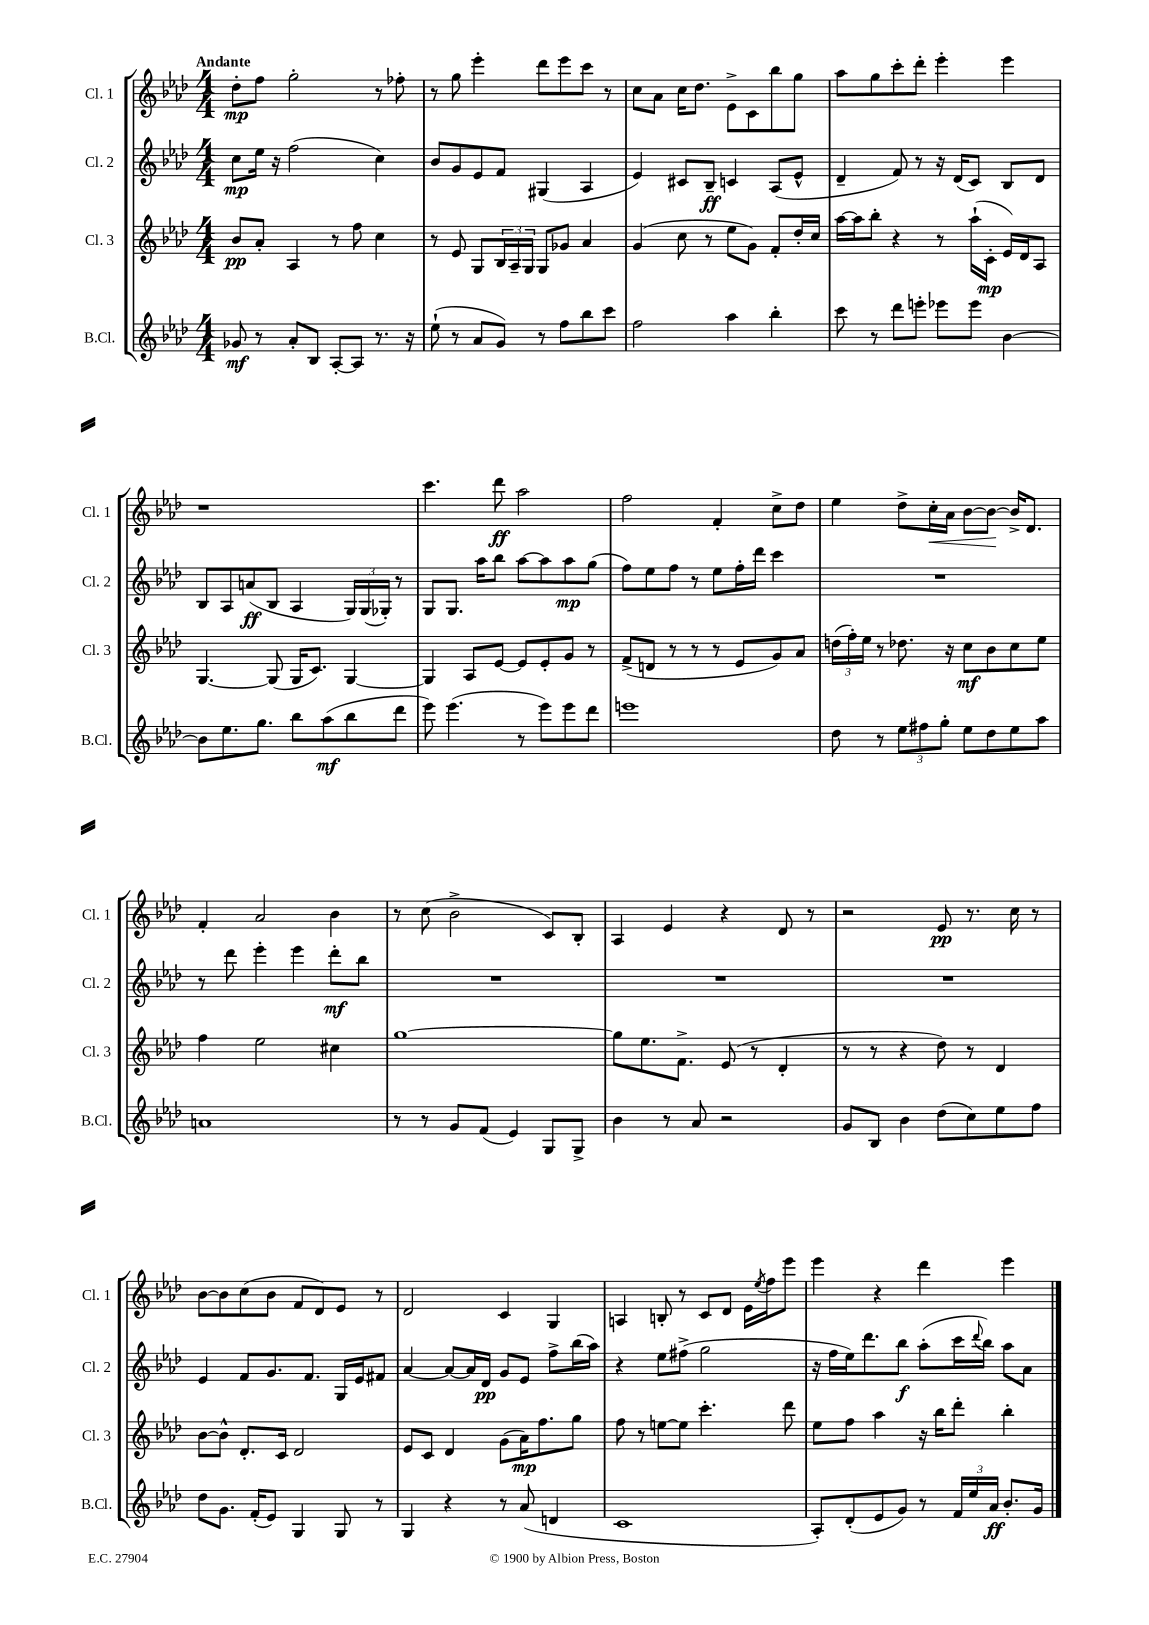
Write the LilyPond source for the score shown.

<<
\new StaffGroup <<
\new Staff = "s0" \with { instrumentName = "Cl. 1" shortInstrumentName = "Cl. 1" } {
    \clef treble \key aes \major \numericTimeSignature \time 4/4 \tempo "Andante"
    des''8-.\mp f''8 g''2-. r8 fes''8-. |
    r8 g''8 ees'''4-. des'''8 ees'''8 c'''8 r8 |
    c''8 aes'8 c''16 des''8. ees'8-> c'8 bes''8 g''8 |
    aes''8 g''8 c'''8-. des'''8-. ees'''4-. ees'''4 |
    r1 |
    c'''4. des'''8\ff aes''2 |
    f''2 f'4-. c''8-> des''8 |
    ees''4 des''8-> c''16-.\< aes'16 bes'8~ bes'8~\! bes'16-> des'8. |
    f'4-. aes'2 bes'4 |
    r8 c''8( bes'2-> c'8) bes8-. |
    aes4 ees'4 r4 des'8 r8 |
    r2 ees'8\pp r8. c''16 r8 |
    bes'8~ bes'8 c''8( bes'8 f'8 des'8) ees'8 r8 |
    des'2 c'4 g4 |
    a4 b8-. r8 c'8 des'8 ees'16 \acciaccatura { ees''8 } f''16 ees'''8 |
    ees'''4 r4 des'''4 ees'''4 \bar "|." |
}
\new Staff = "s1" \with { instrumentName = "Cl. 2" shortInstrumentName = "Cl. 2" } {
    \clef treble \key aes \major \numericTimeSignature \time 4/4
    c''8\mp ees''16 r16 f''2( c''4) |
    bes'8 g'8 ees'8 f'8 gis4( aes4 |
    ees'4) cis'8 bes8--\ff c'4 aes8( ees'8-^ |
    des'4-- f'8) r8 r16 des'16( c'8) bes8 des'8 |
    bes8 aes8 a'8\ff( bes8 aes4 \tuplet 3/2 { g16) g16( ges16-.) } r8 |
    g8 g8. aes''16 bes''8 aes''8~ aes''8 aes''8\mp g''8( |
    f''8) ees''8 f''8 r8 ees''8 f''16-. des'''16 c'''4 |
    R1 |
    r8 des'''8 ees'''4-. ees'''4 des'''8-.\mf bes''8 |
    R1 |
    R1 |
    R1 |
    ees'4 f'8 g'8. f'8. g16 ees'16 fis'8 |
    aes'4~ aes'8~ aes'16 des'16\pp g'8 ees'8 f''8-> bes''16( aes''16) |
    r4 ees''8 fis''8->( g''2 |
    r16 f''16 ees''16) des'''8. bes''8\f aes''8-.( c'''16 \appoggiatura { des'''8 } bes''16) aes''8 aes'8 \bar "|." |
}
\new Staff = "s2" \with { instrumentName = "Cl. 3" shortInstrumentName = "Cl. 3" } {
    \clef treble \key aes \major \numericTimeSignature \time 4/4
    bes'8\pp aes'8-. aes4 r8 f''8 c''4 |
    r8 ees'8 g8 \tuplet 3/2 { bes16 aes16-- g16 } g8 ges'8 aes'4 |
    g'4( c''8 r8 ees''8 g'8) f'8-. des''16-. c''16 |
    aes''16~ aes''16 bes''8-. r4 r8 aes''16-!( c'16-.\mp ees'16) des'16 aes8 |
    g4.~ g8( g16 c'8.) g4~ |
    g4 aes8 ees'8~ ees'8 ees'8-. g'8 r8 |
    f'8->( d'8 r8 r8 r8 ees'8 g'8) aes'8 |
    \tuplet 3/2 { d''16( f''16-.) ees''16 } r8 des''8. r16 c''8\mf bes'8 c''8 ees''8 |
    f''4 ees''2 cis''4 |
    g''1~ |
    g''8 ees''8. f'8.-> ees'8( r8 des'4-. |
    r8 r8 r4 des''8) r8 des'4 |
    bes'8~ bes'8-^ des'8.-. c'16 des'2 |
    ees'8 c'8 des'4 g'8( aes'16\mp) f''8. g''8 |
    f''8 r8 e''8~ e''8 c'''4.-. des'''8 |
    ees''8 f''8 aes''4 r16 bes''16 des'''8-. bes''4-. \bar "|." |
}
\new Staff = "s3" \with { instrumentName = "B.Cl." shortInstrumentName = "B.Cl." } {
    \clef treble \key aes \major \numericTimeSignature \time 4/4
    ges'8\mf r8 aes'8-. bes8 aes8~-. aes8 r8. r16 |
    ees''8-!( r8 aes'8 g'8) r8 f''8 bes''8 c'''8 |
    f''2 aes''4 bes''4-. |
    c'''8 r8 des'''8 e'''8-. ees'''8 ees'''8 bes'4~ |
    bes'8 ees''8. g''8. bes''8 aes''8\mf( bes''8 des'''8 |
    ees'''8) ees'''4.( r8 ees'''8) ees'''8 des'''8 |
    e'''1 |
    des''8 r8 \tuplet 3/2 { ees''8 fis''8 g''8-. } ees''8 des''8 ees''8 aes''8 |
    a'1 |
    r8 r8 g'8 f'8( ees'4) g8 g8-> |
    bes'4 r8 aes'8 r2 |
    g'8 bes8 bes'4 des''8( c''8) ees''8 f''8 |
    des''8 g'8. f'16-.( ees'8) g4 g8 r8 |
    g4 r4 r8 aes'8( d'4 |
    c'1 |
    aes8-.) des'8-.( ees'8 g'8) r8 \tuplet 3/2 { f'16 ees''16 aes'16\ff } bes'8.-. g'16 \bar "|." |
}
>>
>>
\layout { \context { \Score \remove "Bar_number_engraver" } }
